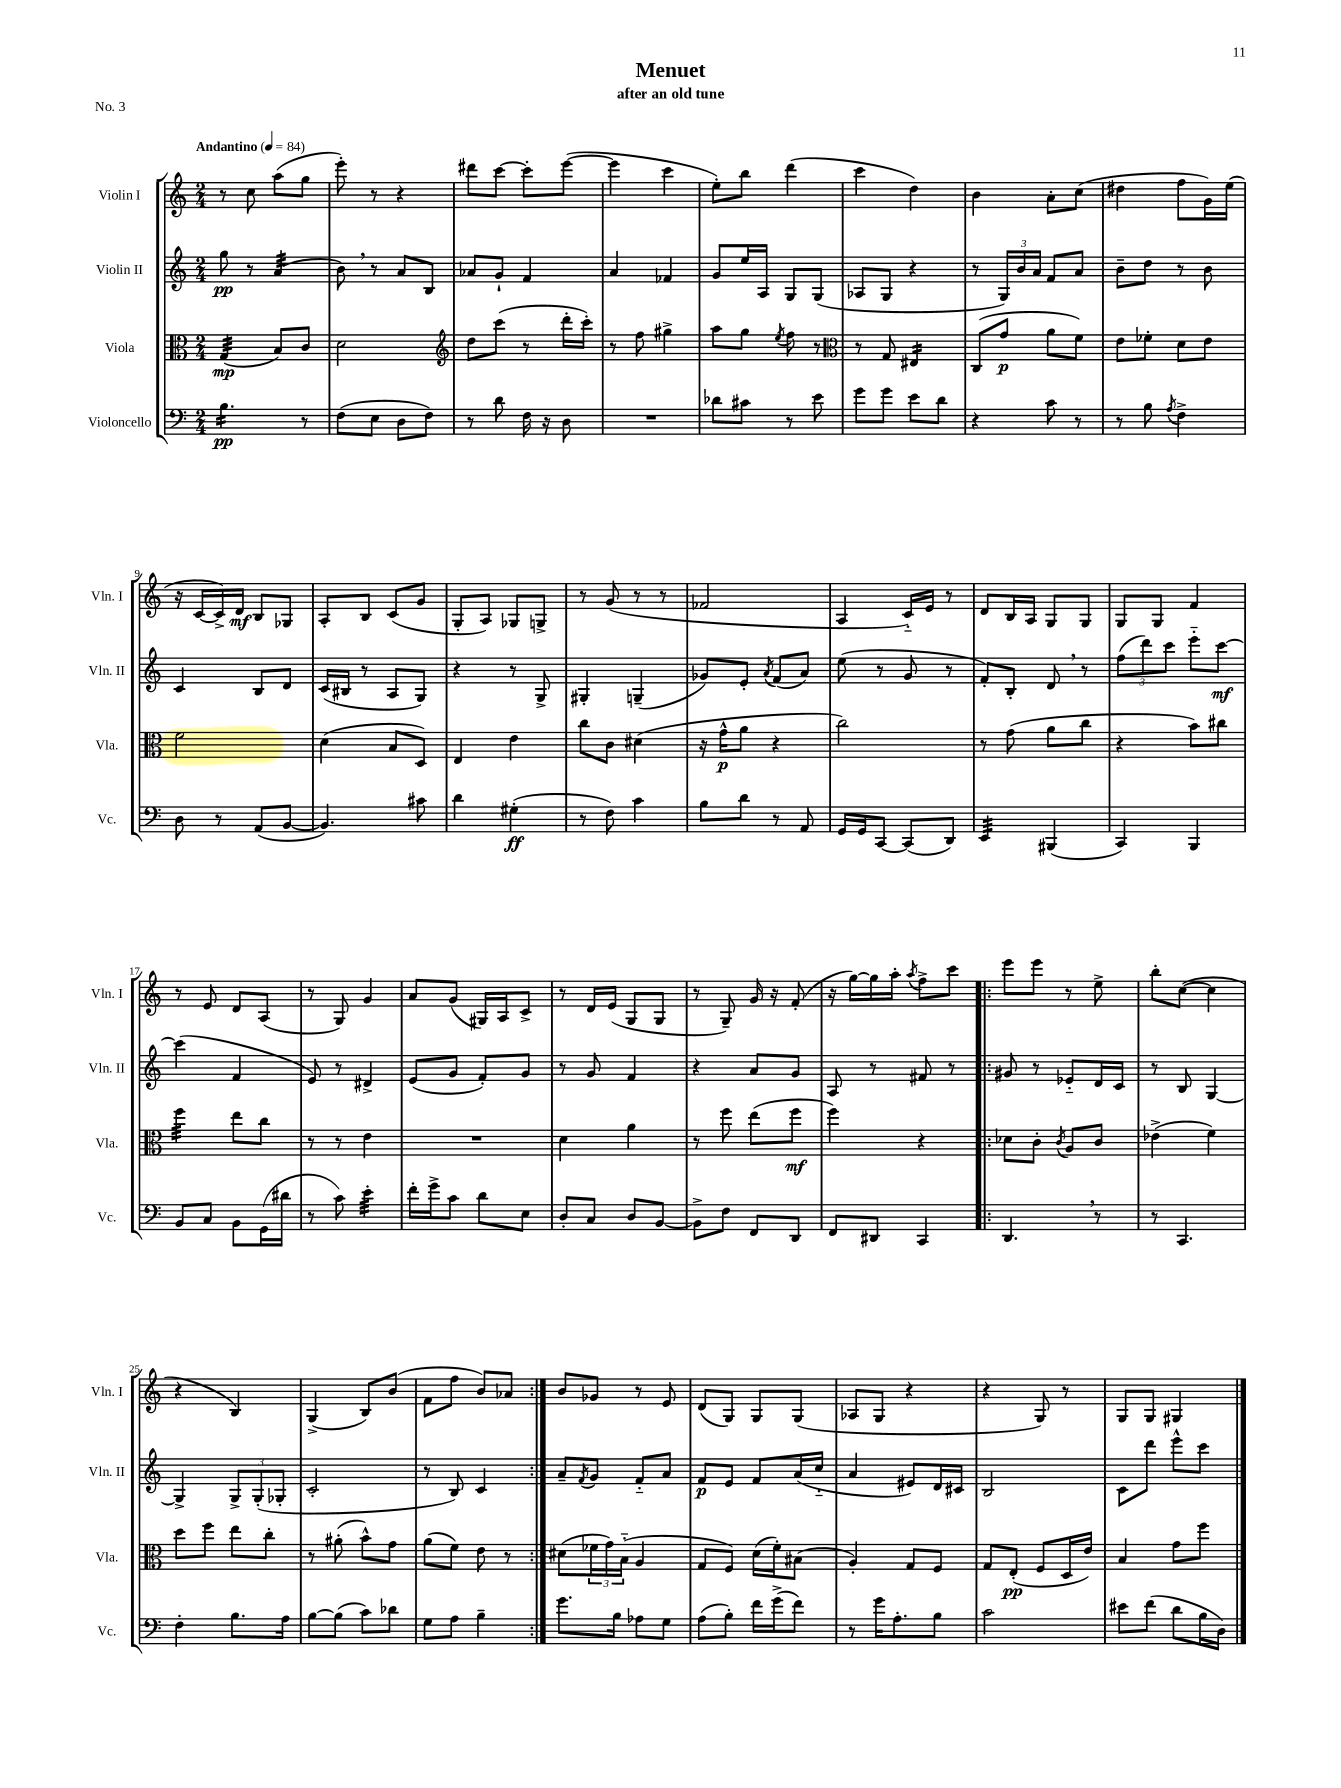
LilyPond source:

\header { title = "Menuet" subtitle = "after an old tune" piece = "No. 3" }
<<
\new StaffGroup <<
\new Staff = "s0" \with { instrumentName = "Violin I" shortInstrumentName = "Vln. I" } {
    \clef treble \key c \major \numericTimeSignature \time 2/4 \tempo "Andantino" 4 = 84
    r8 c''8 a''8( g''8 |
    e'''8-.) r8 r4 |
    dis'''8 c'''8~ c'''8-. e'''8~( |
    e'''4 c'''4 |
    e''8-.) b''8 d'''4( |
    c'''4 d''4) |
    b'4 a'8-. c''8( |
    dis''4 f''8 g'16) e''16( |
    r16 c'16~ c'16->) d'16\mf b8 ges8 |
    a8-. b8 c'8( g'8 |
    g8-. a8) ges8 g8-> |
    r8 g'8( r8 r8 |
    fes'2 |
    a4 c'16-_) e'16 r8 |
    d'8 b16 a16 g8 g8 |
    g8 g8 f'4 |
    r8 e'8 d'8 a8( |
    r8 g8) g'4 |
    a'8 g'8( gis16) a16 c'8-> |
    r8 d'16 e'16( g8 g8 |
    r8 g8--) g'16 r16 f'8-.( |
    r16 g''16~) g''16 a''16-. \acciaccatura { a''8 } f''8-> c'''8 |
    \repeat volta 2 { e'''8 e'''8 r8 e''8-> |
    b''8-. c''8~( c''4 |
    r4 b4) |
    g4->( b8) b'8( |
    f'8 f''8 b'8) aes'8 | }
    b'8 ges'8 r8 e'8 |
    d'8( g8) g8 g8( |
    aes8 g8 r4 |
    r4 g8) r8 |
    g8 g8 gis4 \bar "|." |
}
\new Staff = "s1" \with { instrumentName = "Violin II" shortInstrumentName = "Vln. II" } {
    \clef treble \key c \major \numericTimeSignature \time 2/4
    g''8\pp r8 a'4:32( |
    b'8) \breathe r8 a'8 b8 |
    aes'8 g'8-! f'4 |
    a'4 fes'4 |
    g'8 e''16 a16 g8 g8( |
    aes8 g8 r4 |
    r8 \tuplet 3/2 { g16) b'16 a'16 } f'8 a'8 |
    b'8-- d''8 r8 b'8 |
    c'4 b8 d'8 |
    c'16( bis16 r8 a8 g8) |
    r4 r8 g8-> |
    gis4-. g4--( |
    ges'8) e'8-. \acciaccatura { a'8 } f'8( a'8) |
    e''8( r8 g'8 r8 |
    f'8-.) b8-. d'8 \breathe r8 |
    \tuplet 3/2 { f''8( d'''8) c'''8 } e'''8-_ c'''8~\mf |
    c'''4( f'4 |
    e'8) r8 dis'4-> |
    e'8( g'8 f'8-.) g'8 |
    r8 g'8 f'4 |
    r4 a'8 g'8 |
    a8 r8 fis'8 r8 |
    \repeat volta 2 { gis'8 r8 ees'8-_ d'16 c'16 |
    r8 b8 g4~ |
    g4-> \tuplet 3/2 { g8-> g8-.( ges8-. } |
    c'2-. |
    r8 b8) c'4 | }
    a'8-- \acciaccatura { f'8 } g'8 f'8-_ a'8 |
    f'8\p e'8 f'8 a'16( c''16-_ |
    a'4 eis'8) d'16 cis'16 |
    b2 |
    c'8 d'''8 e'''8-^ c'''8 \bar "|." |
}
\new Staff = "s2" \with { instrumentName = "Viola" shortInstrumentName = "Vla." } {
    \clef alto \key c \major \numericTimeSignature \time 2/4
    g4:32\mp( b8) c'8 |
    d'2 |
    \clef treble d''8 c'''8( r8 d'''16-. c'''16-.) |
    r8 f''8 gis''4-> |
    a''8 g''8 \acciaccatura { e''8 } f''8 r8 |
    \clef alto r8 g8 eis4:16 |
    c8( g'8\p a'8 f'8) |
    e'8 fes'8-. d'8 e'8 |
    f'2 |
    d'4( b8 d8) |
    e4 e'4 |
    c''8 c'8 dis'4( |
    r16 g'16-^\p a'8 r4 |
    c''2) |
    r8 g'8( a'8 c''8 |
    r4 b'8) cis''8 |
    f''4:32 e''8 c''8 |
    r8 r8 e'4 |
    R2 |
    d'4 a'4 |
    r8 f''8 e''8( f''8\mf |
    f''4) r4 |
    \repeat volta 2 { des'8 c'8-. \acciaccatura { c'8 } a8 c'8 |
    ees'4->( f'4) |
    d''8 f''8 e''8 c''8-. |
    r8 ais'8-.( b'8-^) g'8 |
    a'8( f'8) e'8 r8 | }
    dis'8( \tuplet 3/2 { fes'16 g'16) b16-_( } a4 |
    g8 f8) d'16( f'16-.) bis8( |
    a4-.) g8 f8 |
    g8 e8-.\pp( f8 d16 e'16) |
    b4 g'8 f''8 \bar "|." |
}
\new Staff = "s3" \with { instrumentName = "Violoncello" shortInstrumentName = "Vc." } {
    \clef bass \key c \major \numericTimeSignature \time 2/4
    b4.:16\pp r8 |
    f8( e8 d8 f8) |
    r8 d'8 f16 r16 d8 |
    R2 |
    des'8 cis'8 r8 e'8 |
    g'8 g'8 e'8 d'8 |
    r4 c'8 r8 |
    r8 b8 \acciaccatura { a8 } f4-> |
    d8 r8 a,8( b,8~ |
    b,4.) cis'8 |
    d'4 gis4-.\ff( |
    r8 f8) c'4 |
    b8 d'8 r8 a,8 |
    g,16 g,16 c,8~ c,8( d,8) |
    e,4:32 bis,,4( |
    c,4) b,,4 |
    b,8 c8 b,8 g,16( dis'16 |
    r8 c'8) e'4:32-. |
    f'16-. g'16-> c'8 d'8 e8 |
    d8-. c8 d8 b,8~ |
    b,8-> f8 f,8 d,8 |
    f,8 dis,8 c,4 |
    \repeat volta 2 { d,4. \breathe r8 |
    r8 c,4. |
    f4-. b8. a16 |
    b8~ b8( c'8) des'8 |
    g8 a8 b4-- | }
    g'8. b16 aes8 g8 |
    a8( b8-.) f'16 g'16->( f'8) |
    r8 g'16 a8.-. b8 |
    c'2 |
    eis'8 f'8( d'8 b16 d16) \bar "|." |
}
>>
>>
